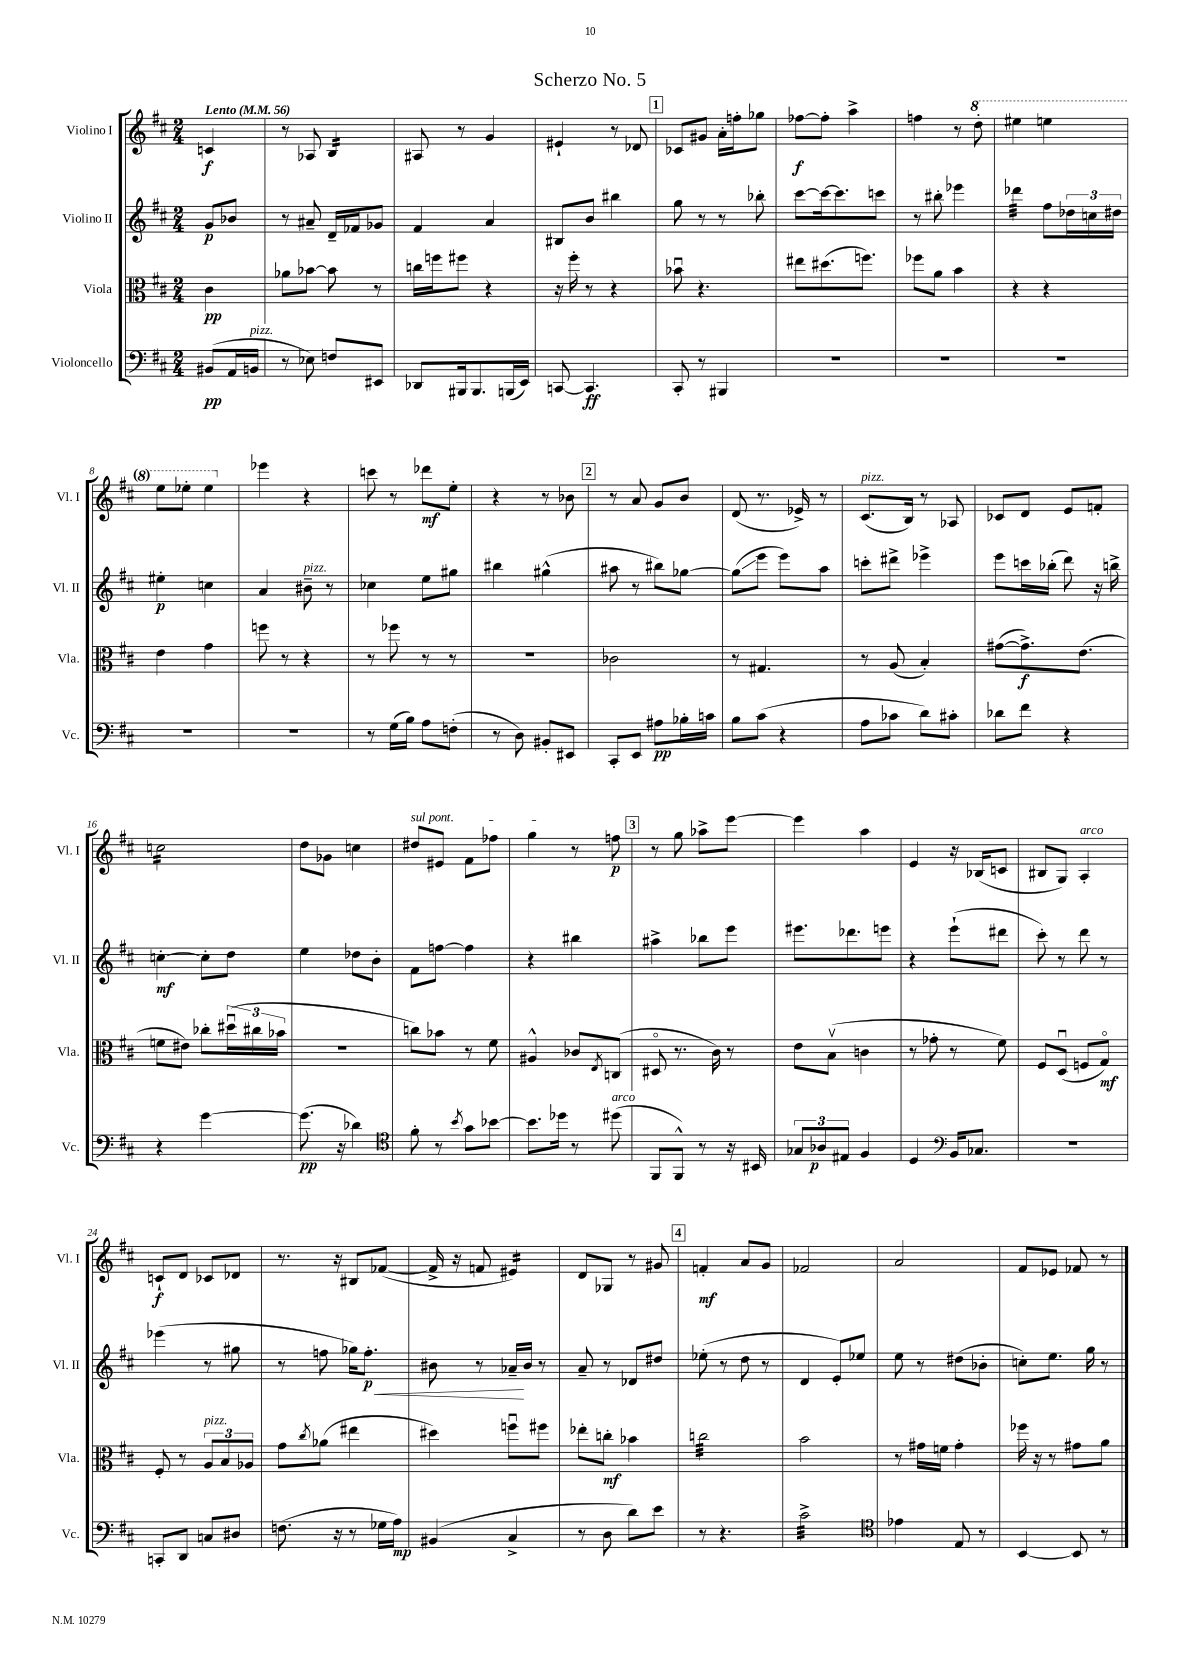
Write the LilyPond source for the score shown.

\header { title = "Scherzo No. 5" }
<<
\new StaffGroup <<
\new Staff = "s0" \with { instrumentName = "Violino I" shortInstrumentName = "Vl. I" } {
    \clef treble \key d \major \numericTimeSignature \time 2/4 \partial 4 \tempo "Lento" 4 = 56
    c'4\f |
    r8 aes8 b4:16 |
    ais8 r8 g'4 |
    eis'4-! r8 des'8 |
    \mark \markup { \box "1" } ces'8 gis'8 a'16-. f''16-. ges''8 |
    fes''8~\f fes''8-. a''4-> |
    f''4 r8 \ottava #1 d'''8-. |
    eis'''4 e'''4 |
    e'''8 ees'''8-. ees'''4 \ottava #0 |
    ees'''4 r4 |
    c'''8 r8 des'''8\mf e''8-. |
    r4 r8 bes'8 |
    \mark \markup { \box "2" } r8 a'8 g'8 b'8 |
    d'8( r8. ees'16->) r8 |
    cis'8.^\markup { \italic "pizz." }( b16) r8 aes8 |
    ces'8 d'8 e'8 f'8-. |
    c''2:16 |
    d''8 ges'8 c''4 |
    \once \override TextSpanner.bound-details.left.text = \markup { \italic "sul pont." } dis''8\startTextSpan eis'8 fis'8 fes''8 |
    g''4\stopTextSpan r8 f''8\p |
    \mark \markup { \box "3" } r8 g''8 aes''8-> e'''8~ |
    e'''4 a''4 |
    e'4 r16 bes16( c'8 |
    bis8 g8) a4-.^\markup { \italic "arco" } |
    c'8-!\f d'8 ces'8 des'8 |
    r8. r16 bis8 fes'8~( |
    fes'16-> r16 f'8 eis'4:16) |
    d'8 ges8 r8 gis'8 |
    \mark \markup { \box "4" } f'4-.\mf a'8 g'8 |
    fes'2 |
    a'2 |
    fis'8 ees'8 fes'8 r8 \bar "|." |
}
\new Staff = "s1" \with { instrumentName = "Violino II" shortInstrumentName = "Vl. II" } {
    \clef treble \key d \major \numericTimeSignature \time 2/4 \partial 4
    g'8\p bes'8 |
    r8 ais'8-- d'16-- fes'16 ges'8 |
    fis'4 a'4 |
    bis8 b'8 bis''4 |
    \mark \markup { \box "1" } g''8 r8 r8 bes''8-. |
    cis'''8~ cis'''16~ cis'''8. c'''8 |
    r8 bis''8-. ees'''4 |
    des'''4:32 fis''8 \tuplet 3/2 { des''16 c''16 dis''16 } |
    eis''4-.\p c''4 |
    a'4 bis'8--^\markup { \italic "pizz." } r8 |
    ces''4 e''8 gis''8 |
    bis''4 gis''4-^( |
    \mark \markup { \box "2" } ais''8 r8 bis''8) ges''8~ |
    ges''8\glissando( e'''8 e'''8) a''8 |
    c'''8-. dis'''8-> ees'''4-> |
    e'''8 c'''16 bes''16-.( d'''8) r16 b''16-> |
    c''4~-.\mf c''8-. d''8 |
    e''4 des''8 b'8-. |
    fis'8 f''8~ f''4 |
    r4 bis''4 |
    \mark \markup { \box "3" } ais''4-> bes''8 e'''8 |
    eis'''8. des'''8. e'''8 |
    r4 e'''8-!( dis'''8 |
    cis'''8-.) r8 d'''8 r8 |
    ees'''4( r8 gis''8 |
    r8 f''8 ges''16) f''8.-.\p\< |
    bis'8 r8 aes'16--\! bis'16 r8 |
    a'8-- r8 des'8 dis''8 |
    \mark \markup { \box "4" } ees''8-.( r8 d''8 r8 |
    d'4 e'8-.) ees''8 |
    e''8 r8 dis''8( bes'8-. |
    c''8-.) e''8. g''16 r8 \bar "|." |
}
\new Staff = "s2" \with { instrumentName = "Viola" shortInstrumentName = "Vla." } {
    \clef alto \key d \major \numericTimeSignature \time 2/4 \partial 4
    cis'4\pp |
    aes'8 bes'8~ bes'8 r8 |
    c''16 f''16 fis''8 r4 |
    r16 fis''16-. r8 r4 |
    \mark \markup { \box "1" } bes'8\downbow r4. |
    eis''8 dis''8.( f''8.) |
    fes''8 a'8 b'4 |
    r4 r4 |
    e'4 g'4 |
    f''8 r8 r4 |
    r8 fes''8 r8 r8 |
    r2 |
    \mark \markup { \box "2" } ces'2 |
    r8 gis4. |
    r8 a8( b4-.) |
    gis'8~( gis'8.->\f) e'8.( |
    f'8 eis'8) ces''8-. \tuplet 3/2 { dis''16\downbow( cis''16 bes'16 } |
    r2 |
    c''8) bes'8 r8 fis'8 |
    ais4-^ ces'8 \acciaccatura { e8 } c8( |
    \mark \markup { \box "3" } dis8\flageolet r8. cis'16) r8 |
    e'8 b8\upbow( c'4 |
    r8 ges'8-. r8 fis'8) |
    fis8 d8\downbow( f8 g8\flageolet\mf) |
    fis8-. r8 \tuplet 3/2 { a8^\markup { \italic "pizz." } b8 aes8 } |
    g'8 \acciaccatura { cis''8 } aes'8( eis''4 |
    dis''4) f''8\downbow fis''8 |
    ees''8-. c''8-.\mf bes'4 |
    \mark \markup { \box "4" } c''2:32 |
    b'2 |
    r8 gis'16 f'16 gis'4-. |
    fes''16 r16 r8 gis'8 a'8 \bar "|." |
}
\new Staff = "s3" \with { instrumentName = "Violoncello" shortInstrumentName = "Vc." } {
    \clef bass \key d \major \numericTimeSignature \time 2/4 \partial 4
    bis,8\pp( a,16 b,16^\markup { \italic "pizz." } |
    r8 ees8) f8 eis,8 |
    des,8 bis,,16 bis,,8. b,,16( e,16) |
    c,8~ c,4.\ff |
    \mark \markup { \box "1" } cis,8-. r8 bis,,4 |
    R2 |
    R2 |
    R2 |
    R2 |
    r2 |
    r8 g16( b16) a8 f8-.( |
    r8 d8) bis,8-. eis,8 |
    \mark \markup { \box "2" } cis,8-. e,8 ais8\pp bes16-. c'16 |
    b8 cis'8( r4 |
    a8 ces'8 d'8) cis'8-. |
    des'8 fis'8 r4 |
    r4 g'4~ |
    g'8.\pp( r16 des'4) |
    \clef tenor fis'8-. r8 \acciaccatura { b'8 } g'8 bes'8~ |
    bes'8. des''16 r8 dis''8^\markup { \italic "arco" }( |
    \mark \markup { \box "3" } fis,8 fis,8-^) r8 r16 bis,16 |
    \tuplet 3/2 { ges8 aes8\p eis8 } fis4 |
    d4 \clef bass b,16 ces8. |
    r2 |
    c,8-. d,8 c8 dis8 |
    f8.( r16 r8 ges16 a16\mp) |
    bis,4( cis4-> |
    r8 d8 d'8) e'8 |
    \mark \markup { \box "4" } r8 r4. |
    cis'2:32-> |
    \clef tenor ees'4 e8 r8 |
    b,4~ b,8 r8 \bar "|." |
}
>>
>>
